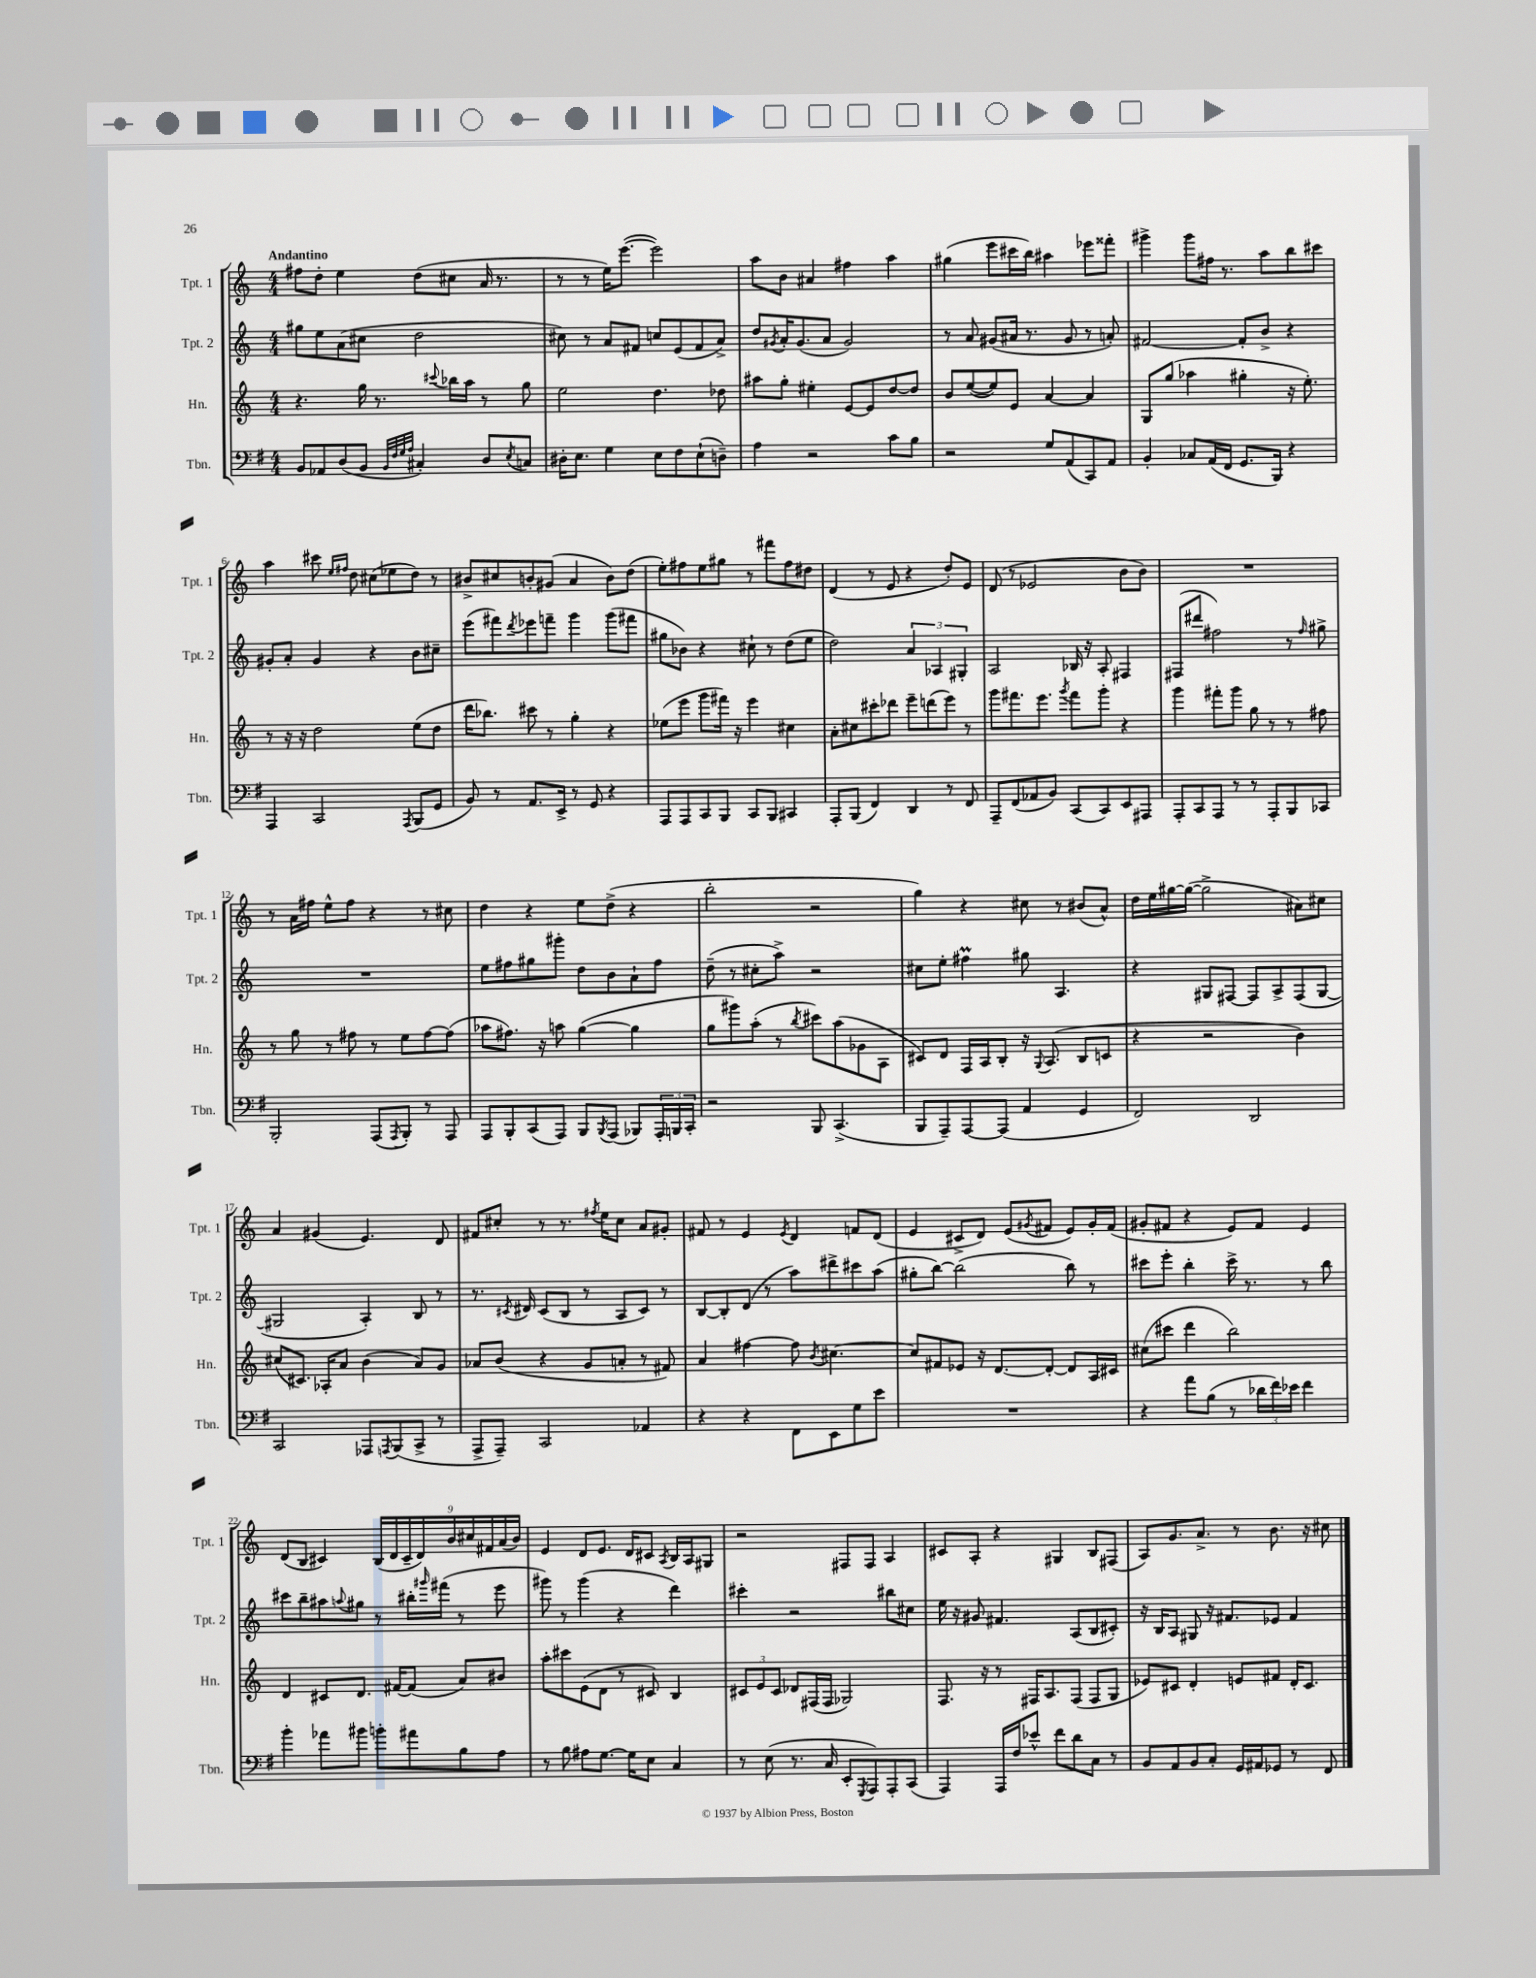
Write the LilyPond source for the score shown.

<<
\new StaffGroup <<
\new Staff = "s0" \with { instrumentName = "Tpt. 1" shortInstrumentName = "Tpt. 1" } {
    \clef treble \key c \major \numericTimeSignature \time 4/4 \tempo "Andantino"
    fis''8 d''8-. e''4 d''8( cis''8 a'16 r8. |
    r8 r8 e''16) e'''8.~( e'''2) |
    a''8 b'8 ais'4 fis''4 a''4 |
    gis''4( e'''8 cis'''16 b''16) ais''4 ees'''8 fisis'''8-. |
    gis'''4-> gis'''8 fis''16 r8. a''8 b''8 cis'''8 |
    a''4 cis'''8 \grace { e''16 fis''16 } d''8 cis''8( ees''8 d''8) r8 |
    bis'8-> cis''8 b'8-. gis'8( a'4 b'8) d''8( |
    e''8-.) fis''8 e''8 gis''8 r8 fis'''8 fis''8 dis''8 |
    d'4( r8 e'8 r4 d''8-.) e'8 |
    d'8( r8 ees'2 b'8 b'8) |
    R1 |
    r8 a'16 fis''16 e''8-^ fis''8 r4 r8 cis''8 |
    d''4 r4 e''8 d''8->( r4 |
    b''2-. r2 |
    g''4) r4 cis''8 r8 bis'8( a'8-^) |
    d''16 e''16 gis''16~ gis''16~( gis''2-> ais'8) cis''8 |
    a'4 gis'4( e'4.) d'8 |
    fis'8 cis''8-. r8 r8. \acciaccatura { fis''8 } e''16 cis''8 a'8 gis'8-. |
    fis'8 r8 e'4 \acciaccatura { e'8 } d'4 f'8 d'8( |
    e'4 cis'8-> d'8) e'8( \acciaccatura { gis'8 } fis'8 e'8) gis'16-. fis'16( |
    gis'8-. fis'8 r4 e'8) fis'8 e'4 |
    d'8( b8 cis'4) \tuplet 9/8 { b16( d'16 cis'16-- d'16) b'16 cis''16 fis'16 a'16( b'16) } |
    e'4 d'8 e'8. d'16 cis'8 \acciaccatura { a8 } b16 a16 gis8 |
    r2 fis8 fis8 a4 |
    cis'8 a8-. r4 gis4 b8 fis8( |
    a8) g'8. a'8.-> r8 b'8. r16 cis''8 \bar "|." |
}
\new Staff = "s1" \with { instrumentName = "Tpt. 2" shortInstrumentName = "Tpt. 2" } {
    \clef treble \key c \major \numericTimeSignature \time 4/4
    gis''8 e''8 a'8( cis''8 d''2 |
    cis''8) r8 a'8 fis'8 c''8 e'8( fis'8 a'8->) |
    d''8 \acciaccatura { gis'8 } a'16-. gis'8.( a'8 gis'2) |
    r8 a'8 gis'8( ais'16 r8. gis'8 r8 a'8-.) |
    fis'2~ fis'8-. b'8-> r4 |
    gis'8-. a'8-. gis'4 r4 b'8 cis''8-- |
    e'''8( fis'''8) \acciaccatura { d'''8 } ees'''8 f'''8-- g'''4 g'''8( fis'''8 |
    gis''8 bes'8) r4 cis''8-! r8 d''8( e''8 |
    d''2) \tuplet 3/2 { a'4 aes4 gis4-. } |
    a2 bes16 r16 a8-. fis4 |
    fis8( dis'''8 fis''2) r8 \grace { fis''16 } gis''8-> |
    R1 |
    e''8 fis''8 gis''8 gis'''8-. d''8 b'8 a'8-! fis''8 |
    d''8--( r8 cis''8-. a''8->) r2 |
    cis''8 e''8-. fis''4\prall gis''8 a4. |
    r4 gis8 fis8~ fis8 a8-> fis8( gis8~ |
    gis2 a4-.) b8 r8 |
    r8. \acciaccatura { cis'8 } dis'16 cis'8( b8 r8 a8 cis'8) r8 |
    b8~ b8-. d'8( r8 a''8) dis'''8-> cis'''8 a''8( |
    gis''8-. b''8~) b''2( b''8) r8 |
    cis'''8 e'''8-. b''4-. cis'''16-> r8. r8 b''8 |
    cis'''8 b''8-- ais''8 \appoggiatura { a''8 } gis''8 r8 bis''16-. \grace { gis'''16 } fis'''16( r8 e'''8 |
    gis'''8) r8 gis'''4( r4 d'''4) |
    cis'''4-. r2 bis''8 cis''8 |
    e''16 r16 gis'8 fis'4. a8( b8 cis'8-.) |
    r16 b16 a8 gis8 r16 fis'8. ees'8 fis'4 \bar "|." |
}
\new Staff = "s2" \with { instrumentName = "Hn." shortInstrumentName = "Hn." } {
    \clef treble \key c \major \numericTimeSignature \time 4/4
    r4. g''16 r8. \appoggiatura { cis'''8 } bes''16 a''16 r8 g''8 |
    e''2 d''4. des''8 |
    ais''8 g''8-. eis''4-. e'8~ e'8 d''8~ d''8 |
    b'8 e''8~( e''8) e'8 a'4~ a'4 |
    g8 g''8( aes''4 gis''4-. r16 e''8.-.) |
    r8 r16 r16 d''2 e''8( d''8 |
    d'''16 bes''8.) cis'''8 r8 g''4-. r4 |
    ees''8( e'''8 g'''8 fis'''16) r16 e'''4 cis''4 |
    a'8-. cis''8 cis'''8-. des'''8 e'''8-- d'''8( e'''8) r8 |
    g'''8 fis'''8. e'''8. \acciaccatura { g'''8 } fis'''8 g'''8-. r4 |
    g'''4 fis'''8-. g'''8 g''8 r8 r8 fis''8 |
    r8 g''8 r8 fis''8 r8 e''8 fis''8~ fis''8( |
    aes''8 fis''8.) r16 a''8 g''4~( g''4 |
    g''8 gis'''8) a''8-.( r8 \acciaccatura { b''8 } cis'''8) a''8( ges'8 a8 |
    cis'8) d'8 f16 a16 b8-. r16 \appoggiatura { g8 } a8.( b8 c'8 |
    r4 r2 b'4) |
    cis''8( cis'8.) aes16-. a'8 b'4( a'8) g'8 |
    aes'8 b'8( r4 g'8 a'8-. r8 fis'8) |
    a'4 fis''4~ fis''8 \acciaccatura { b'8 } cis''4.~ |
    cis''8 fis'8 ees'8 r16 d'8.~ d'8~-. d'8 a16 cis'16 |
    cis''8( cis'''8 d'''4 b''2) |
    d'4 cis'8 d'8. fis'16~ fis'8( a'8) bis'8 |
    a''8-. cis'''8 e'8( d'8 r8 cis'8) b4 |
    \tuplet 3/2 { cis'8 e'8 cis'8 } des'8 fis16( fis16 ges2) |
    f8. r16 r8 fis16 a8. fis8( fis8 g8 |
    ees'8) cis'8 d'4-. e'8 fis'8 d'16-. cis'8. \bar "|." |
}
\new Staff = "s3" \with { instrumentName = "Tbn." shortInstrumentName = "Tbn." } {
    \clef bass \key g \major \numericTimeSignature \time 4/4
    b,8 aes,8 d8( b,8 \grace { b,32 fis32 g32 a32 } cis4-.) d8 \acciaccatura { e8 } c8 |
    dis16-. e8. g4 e8 fis8 e8-!( d8--) |
    a4 r2 c'8 b8 |
    r2 g8 a,8( c,8) a,8 |
    b,4-. ces8 a,16( fis,16 g,8. b,,16) r4 |
    a,,4 c,2 \acciaccatura { a,,8 } b,,8( g,8 |
    b,8) r8 a,8. e,16-> r8 g,8 r4 |
    a,,8 a,,8 c,8 b,,8 c,8 b,,8 cis,4 |
    a,,8-. b,,8( fis,4) d,4 r8 fis,8 |
    a,,8-- fis,8( aes,8 b,8) c,8( c,8) e,8 ais,,8 |
    a,,8-. c,8 a,,8 r8 r8 a,,8-. b,,8 ces,8 |
    b,,2-. a,,8( \acciaccatura { a,,8 } b,,8-.) r8 a,,8 |
    a,,8 b,,8-. c,8( a,,8) b,,8 \acciaccatura { b,,8 } a,,8( bes,,8) \tuplet 3/2 { a,,16-. b,,16 c,16-. } |
    r2 b,,8 c,4.->( |
    b,,8 a,,8--) a,,8~ a,,8( a,4 g,4 |
    fis,2) d,2 |
    c,2 aes,,8 \acciaccatura { a,,8 } b,,8( c,8-> r8 |
    a,,8-> a,,8--) c,2 aes,4 |
    r4 r4 fis,8 e,8 g8 e'8 |
    R1 |
    r4 a'8 b8( r8 \tuplet 3/2 { des'16 fis'16) ees'16 } fis'4 |
    b'4-. aes'8 bis'8 b'8-. ais'8 b8 a8 |
    r8 b8 ais8 g8.~ g16 e8 c4 |
    r8 e8( r8. c16 e,8-. \acciaccatura { g,,8 } a,,8) a,,8-. c,8( |
    a,,4) a,,16 fis16 ees'8-^ fis'8 d'8 c8 r8 |
    b,8 a,8 b,8 c8-. g,16 ais,16 ges,8 r8 fis,8 \bar "|." |
}
>>
>>
